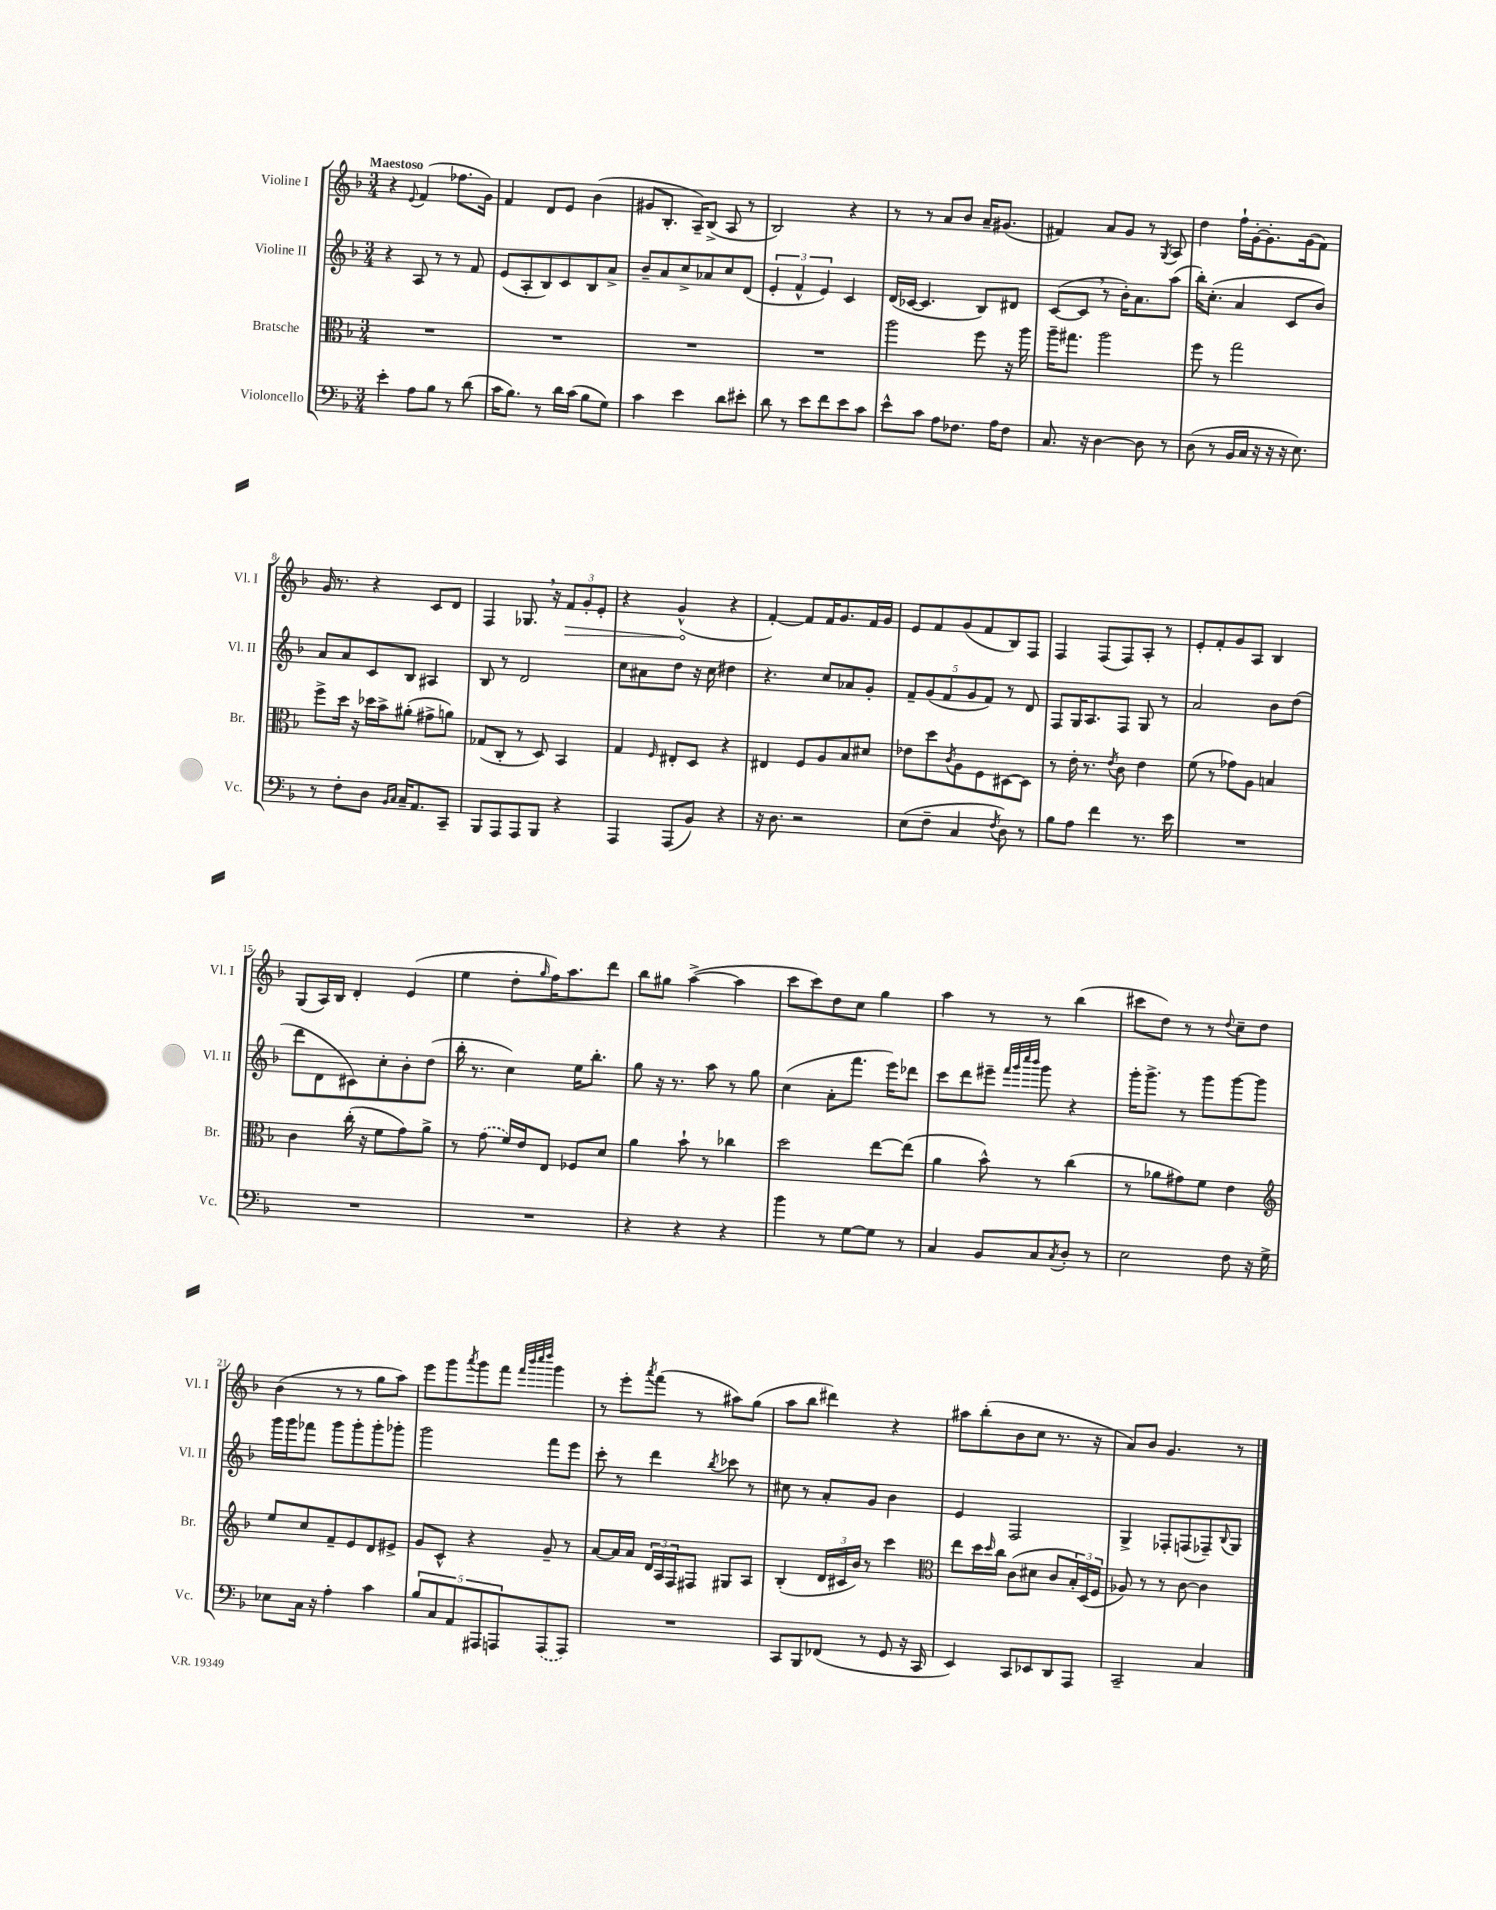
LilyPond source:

<<
\new StaffGroup <<
\new Staff = "s0" \with { instrumentName = "Violine I" shortInstrumentName = "Vl. I" } {
    \clef treble \key f \major \numericTimeSignature \time 3/4 \tempo "Maestoso"
    r4 \appoggiatura { e'8 } f'4( fes''8. g'16) |
    f'4 d'8 e'8 bes'4( |
    gis'8 bes8.-. a16--) bes8->( a8 r8 |
    bes2) r4 |
    r8 r8 a'8 bes'8 a'16-- gis'8.( |
    fis'4) a'8 g'8 r8 \acciaccatura { g8 } a8 |
    d''4 f''16-! g'16~-. g'8.-. g'16( f'8) |
    g'16 r8. r4 c'8 d'8 |
    f4 ges8. \breathe r16 \tuplet 3/2 { \once \override Hairpin.circled-tip = ##t f'8\> g'8-. e'8-. } |
    r4 g'4-^\!( r4 |
    f'4~-.) f'8 f'16 g'8. f'16 g'16 |
    e'8 f'8 g'8( f'8 bes8) f8 |
    f4 f8( f8) a8-. r8 |
    e'8-. f'8-. g'8 a8 bes4 |
    g8( a16) bes16 d'4-. e'4( |
    e''4 d''8-. \grace { g''16 } f''16) a''8. d'''8 |
    bes''8 gis''8 a''4~->( a''4 |
    c'''8 c'''8) d''8 c''8 g''4 |
    a''4 r8 r8 bes''4( |
    cis'''8 d''8) r8 r8 \appoggiatura { d''8 } c''8-- d''8 |
    bes'4( r8 r8 g''8 a''8) |
    e'''8 g'''8 \acciaccatura { a'''8 } g'''8 f'''8 \grace { f'''32 bes'''32 c''''32 d''''32 } g'''4 |
    r8 e'''8-. \acciaccatura { a'''8 } f'''8( r8 ais''8) g''8( |
    a''8 bes''8 dis'''4) r4 |
    ais''8 bes''8-.( bes'8 c''8 r8. r16 |
    a'8) bes'8 g'4. r8 \bar "|." |
}
\new Staff = "s1" \with { instrumentName = "Violine II" shortInstrumentName = "Vl. II" } {
    \clef treble \key f \major \numericTimeSignature \time 3/4
    r4 a8 r8 r8 f'8 |
    e'8( a8-. bes8) c'8 bes8 a'8-> |
    bes'8-- a'8 c''8-> aes'8 c''8 d'8( |
    \tuplet 3/2 { e'4-. f'4-^ e'4) } c'4 |
    d'16( ces'16~ ces'4. bes8) dis'8 |
    c'8~( c'8 \breathe r8 bes'16-.) a'8. a''8( |
    bes''16-.) c''8.-.( a'4 c'8 bes'8) |
    a'8 a'8 c'8 bes8 ais4 |
    bes8 r8 d'2 |
    c''8 ais'8 d''8 r16 c''16 dis''4 |
    r4. c''8 aes'8 g'8-. |
    \tuplet 5/4 { f'8-- g'8( f'8 g'8 f'8) } r8 d'8 |
    f8 g16 a8. f8 g8 r8 |
    a'2 bes'8 d''8( |
    d'''8 d'8 cis'8) c''8-. bes'8-. d''8( |
    bes''16-. r8. c''4) e''16 bes''8.-. |
    g''8 r16 r8. a''8 r8 g''8 |
    c''4( a'8-. f'''8. e'''16) des'''8 |
    c'''8 d'''8 eis'''8-- \grace { f'''32 g'''32 c''''32 bes'''32 } g'''8 r4 |
    g'''16-. g'''8.-> r8 g'''8 g'''8~ g'''8 |
    g'''16 g'''16 fes'''8 g'''8 g'''8-. g'''8-. ges'''8-. |
    g'''2 f'''8 e'''8 |
    c'''8-. r8 d'''4 \acciaccatura { bes''8 } ces'''8 r8 |
    cis''8 r8 a'8-. g'8 bes'4 |
    e'4 f2 |
    g4-> fes8-. f8( fes8--) \appoggiatura { bes8 } g8 \bar "|." |
}
\new Staff = "s2" \with { instrumentName = "Bratsche" shortInstrumentName = "Br." } {
    \clef alto \key f \major \numericTimeSignature \time 3/4
    R2. |
    R2. |
    R2. |
    R2. |
    a''2 f''8 r16 a''16 |
    a''16-- gis''8. a''2 |
    f''8 r8 g''2 |
    f''8-> d''16 r16 des''16 bes'16-> ais'8-.( gis'8-> a'8) |
    ges8( c8-. r8 d8) bes,4 |
    g4 \grace { f16 } eis8-. d8 r4 |
    eis4 f8 a8 bes8 dis'8 |
    ees'8 d''8 \acciaccatura { c'8 } a8 f8 dis8~ dis8 |
    r8 e'16-. r8. \acciaccatura { e'8 } c'8 e'4 |
    f'8( r8 ges'8) a8 b4 |
    c'4 c''16-.( r16 f'8 g'8) a'8-> |
    r8 \once \slurDashed g'8( f'16) e'16 e8 fes8 d'8 |
    a'4 bes'8-! r8 ces''4 |
    d''2 e''8~ e''8( |
    a'4 bes'8-^) r8 c''4( |
    r8 aes'8 gis'8) f'8 e'4 |
    \clef treble e''8 c''8 f'8-- e'8 d'8 eis'8-> |
    g'8 c'8-^ r4 g'8-- r8 |
    a'8~ a'16 a'16 \tuplet 3/2 { d'16 a16 f16 } fis8 gis8 a8 |
    bes4-.( \tuplet 3/2 { d'16 cis'16 bes'16) } r8 c'''4 |
    \clef alto e''8 d''16 \grace { d''16 } c''16 c'8( dis'8 c'8 \tuplet 3/2 { bes16-.) d16( f16 } |
    aes8) r8 r8 c'8~ c'4 \bar "|." |
}
\new Staff = "s3" \with { instrumentName = "Violoncello" shortInstrumentName = "Vc." } {
    \clef bass \key f \major \numericTimeSignature \time 3/4
    e'4-. a8 bes8 r8 d'8( |
    c'16 bes8.) r8 d'16 c'16( bes8 g8) |
    c'4 e'4 d'8 eis'8-. |
    d'8 r8 e'8 f'8 e'8 c'8 |
    e'8-^ c'8 a8 fes8. a16 fes8 |
    c8. r16 d4~ d8 r8 |
    d8( r8 bes,16 c16 r16 r16 r16 e8.) |
    r8 f8-. d8 \grace { bes,16 c16 } c16-- a,8. c,8-- |
    bes,,8 a,,8 a,,8 bes,,8 r4 |
    a,,4 a,,8( bes,8) r4 |
    r16 d8. r2 |
    e8( f8-- c4 \acciaccatura { f8 } d8) r8 |
    bes8 a8 f'4 r8. e'16 |
    R2. |
    R2. |
    R2. |
    r4 r4 r4 |
    bes'4 r8 g8~ g8 r8 |
    c4 bes,8 c8 \acciaccatura { c8 } d8-. r8 |
    e2 f8 r16 g16-> |
    ees8 c16 r16 a4-. c'4 |
    \tuplet 5/4 { bes8 c8 a,8 ais,,8 a,,8 } \once \slurDashed a,,8( a,,8) |
    R2. |
    c,8 bes,,8 fes,8( r8 g,8 r16 c,16 |
    e,4) c,8 ees,8 d,8 a,,8 |
    c,2-- c4 \bar "|." |
}
>>
>>
